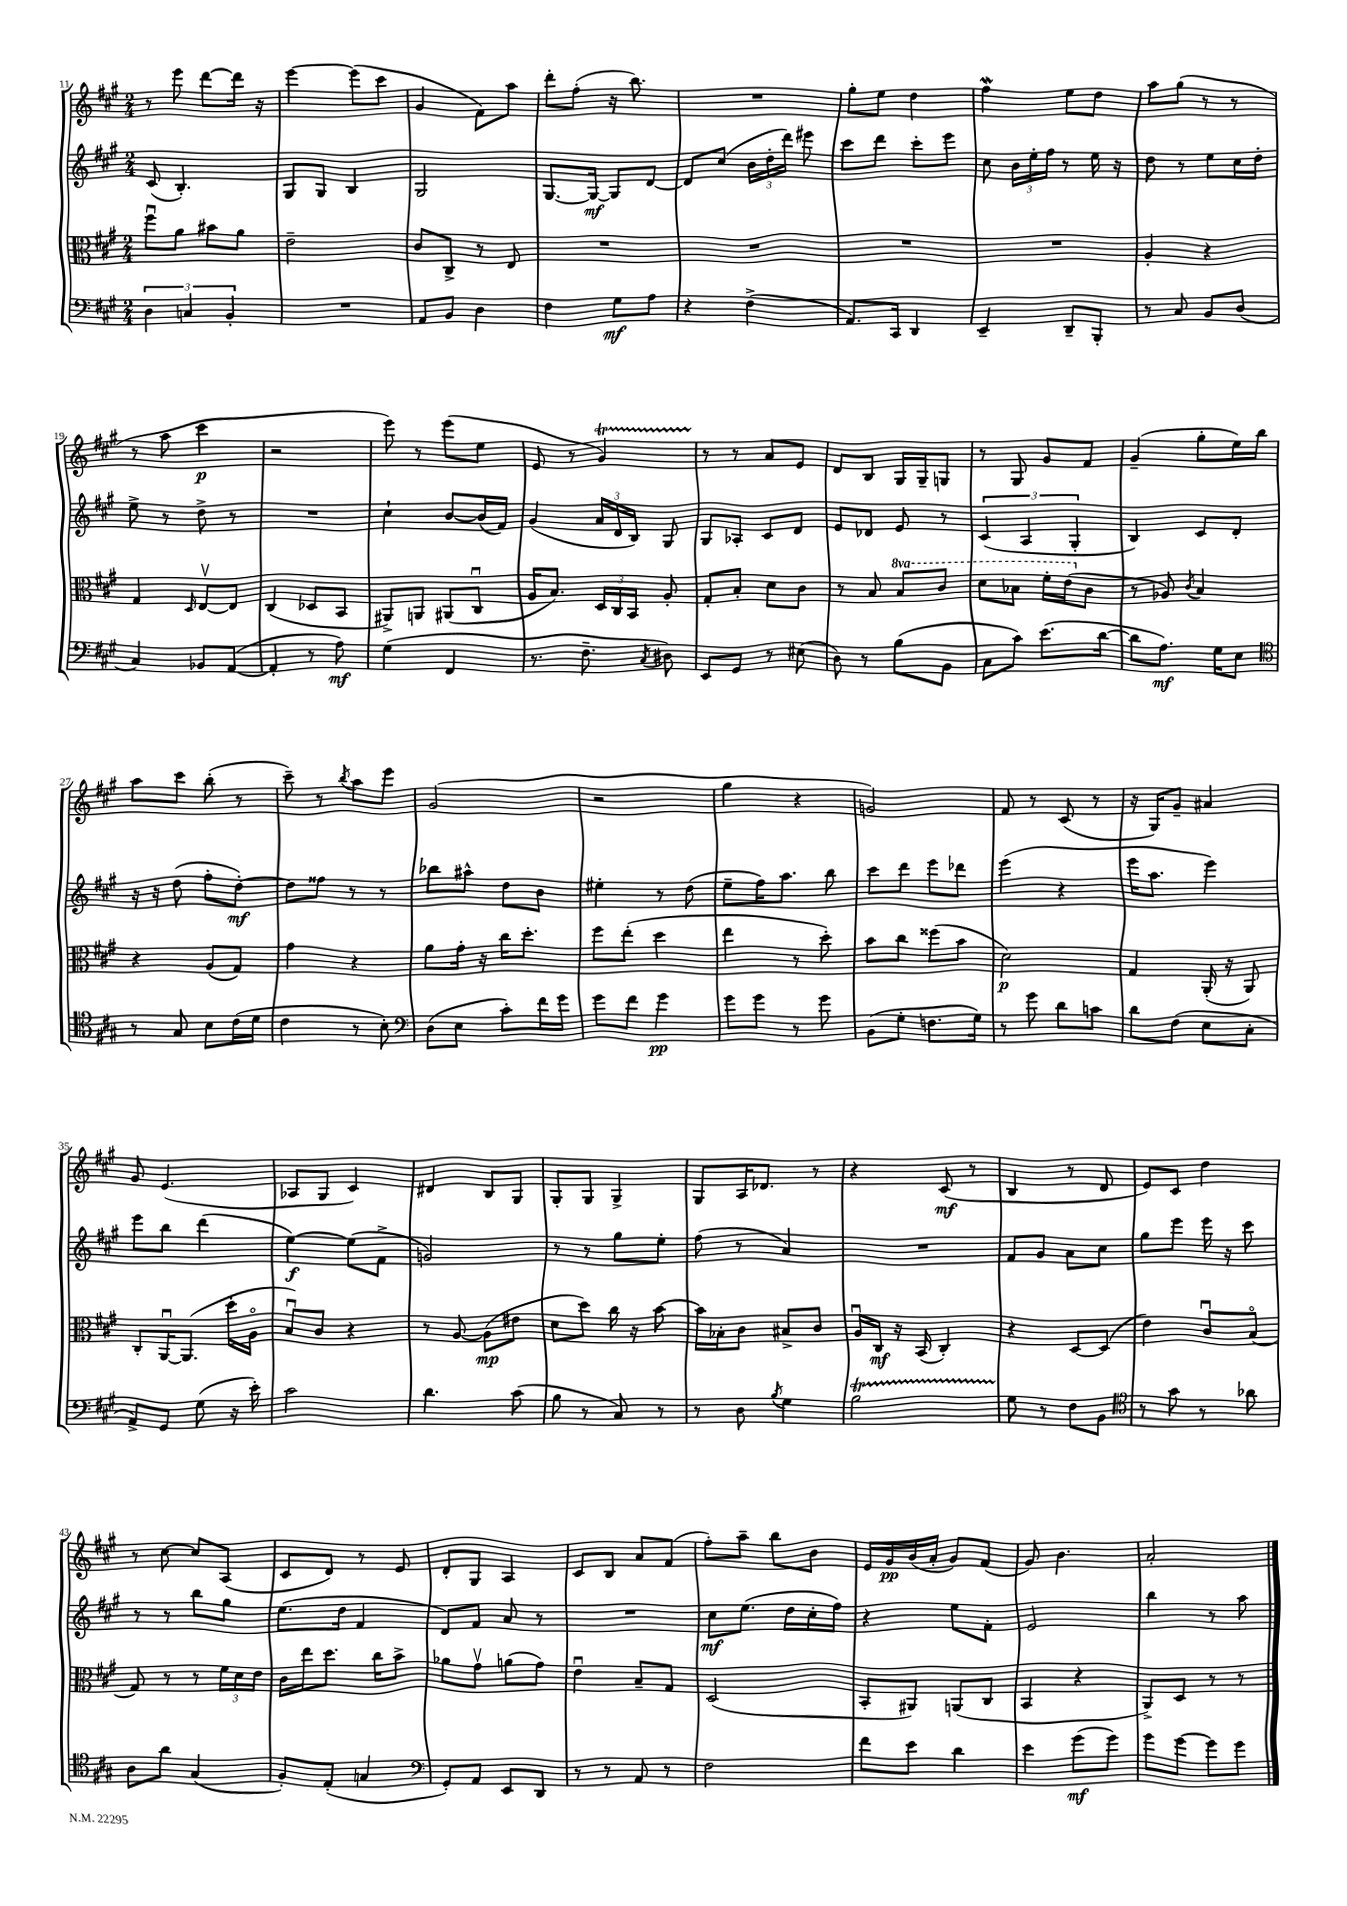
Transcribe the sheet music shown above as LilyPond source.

<<
\new StaffGroup <<
\new Staff = "s0" {
    \clef treble \key a \major \numericTimeSignature \time 2/4
    \autoBeamOff r8 e'''8 d'''8[~ d'''16] r16 |
    e'''4~ e'''8[( cis'''8] |
    gis'4 fis'8[) a''8] |
    d'''8[-. fis''8]-.( r16 b''8.) |
    R2 |
    gis''8[-. e''8] d''4 |
    fis''4\mordent e''8[ d''8] |
    a''8[ gis''8]( r8 r8 |
    r8 a''8 cis'''4\p |
    r2 |
    e'''8) r8 e'''8[( e''8] |
    e'8 r8 gis'4\startTrillSpan) |
    r8\stopTrillSpan r8 a'8[ e'8] |
    d'8[ b8] gis16[ gis16-- g8] |
    r8 gis8 gis'8[ fis'8] |
    gis'4--( gis''8[-. e''16) b''16] |
    a''8[ cis'''8] b''8-.( r8 |
    cis'''8--) r8 \acciaccatura { b''8 } a''8[ e'''8] |
    gis'2( |
    r2 |
    gis''4 r4 |
    g'2) |
    fis'8 r8 cis'8( r8 |
    r16 gis16[) gis'8]-- ais'4 |
    gis'8 e'4.( |
    aes8[ gis8] cis'4) |
    dis'4 b8[ gis8] |
    gis8[-. gis8] gis4-> |
    gis8[ a16 des'8.] r8 |
    r4 cis'8\mf( r8 |
    b4 r8 d'8 |
    e'8[) cis'8] d''4 |
    r8 cis''8~ cis''8[ a8]( |
    cis'8[ d'8]) r8 e'8 |
    d'8[-. gis8] a4 |
    cis'8[ b8] a'8[ fis'8]( |
    fis''8[-.) a''8]-- b''8[ b'8] |
    e'16[ gis'16\pp b'16( a'16]-. gis'8[) fis'8]( |
    gis'8) b'4. |
    a'2-. \bar "|." |
}
\new Staff = "s1" {
    \clef treble \key a \major \numericTimeSignature \time 2/4
    \autoBeamOff cis'8( b4.-.) |
    gis8[ gis8] b4 |
    gis2 |
    gis8.[~ gis16]~\mf gis8[ d'8]~ |
    d'8[ cis''8]( \tuplet 3/2 { b'16[ d''16-. d'''16]) } eis'''8 |
    cis'''8[ d'''8] cis'''8[-. e'''8] |
    cis''8 \tuplet 3/2 { b'16[ e''16-. fis''16] } r8 e''16 r16 |
    d''8 r8 e''8[ cis''16 d''16]-. |
    e''8-> r8 d''8-> r8 |
    R2 |
    cis''4-! b'8[~ b'16( fis'16]) |
    gis'4( \tuplet 3/2 { a'16[ d'16 b16]) } gis8 |
    gis8[ aes8]-. cis'8[ d'8] |
    e'8[ des'8] e'8 r8 |
    \tuplet 3/2 { cis'4( a4 gis4-. } |
    b4) cis'8[ d'8]-. |
    r16 r16 d''8( fis''8[-. d''8]~-.\mf) |
    d''8[ fisis''8] r8 r8 |
    bes''8[ ais''8]-^ d''8[ b'8] |
    eis''4-. r8 d''8( |
    e''8[-- fis''16) a''8.] b''8 |
    cis'''8[ d'''8] e'''8[ des'''8] |
    e'''4( r4 |
    e'''16[ a''8.] e'''4) |
    e'''8[ b''8] d'''4( |
    e''4~\f) e''8[( fis'8]-> |
    g'2) |
    r8 r8 gis''8[ e''8]-. |
    fis''8( r8 a'4) |
    R2 |
    fis'8[ gis'8] a'8[ cis''8] |
    gis''8[ e'''8] e'''16 r16 cis'''8 |
    r8 r8 b''8[ gis''8] |
    e''8.[( d''16] fis'4 |
    d'8[) fis'8] a'8 r8 |
    R2 |
    cis''8[\mf e''8.]( d''16[ cis''16-. fis''16]) |
    r4 e''8[ fis'8]-. |
    e'2 |
    b''4 r8 a''8 \bar "|." |
}
\new Staff = "s2" {
    \clef alto \key a \major \numericTimeSignature \time 2/4 \set Staff.ottavationMarkups = #ottavation-simple-ordinals
    \autoBeamOff fis''8[\downbow a'8] bis'8[ a'8] |
    e'2-- |
    cis'8[ cis8]-> r8 e8 |
    R2 |
    R2 |
    R2 |
    R2 |
    a4-. r4 |
    gis4 \grace { d16 } e8[~\upbow e8] |
    cis4( des8[ b,8] |
    ais,8[->) a,8] ais,8[( cis8]\downbow |
    a16[ b8.]) \tuplet 3/2 { d16[ cis16 b,16] } a8-. |
    gis8[-. b8]-. d'8[ cis'8] |
    r8 b8 \ottava #1 b'8[ cis''8] |
    d''8[ bes'8] fis''16[-. e''16( \ottava #0 cis'8] |
    r8 aes8) \acciaccatura { cis'8 } b4 |
    r4 a8[( gis8]) |
    gis'4 r4 |
    a'8[ gis'16]-. r16 cis''16[ d''8.]-. |
    fis''8[ e''8]-.( d''4 |
    e''4 r8 d''8-.) |
    b'8[ cis''8] fisis''8[( b'8] |
    d'2\p) |
    gis4 a,16-.( r16 a,8) |
    cis8[-. a,16~\downbow a,8.]( d''16[-. a16]\flageolet |
    b8[\downbow) cis'8] r4 |
    r8 a8~ a8[\mp( eis'8] |
    d'8[ d''8]) cis''16 r16 b'8~ |
    b'16[ bes16-. cis'8] bis8[-> cis'8] |
    a16[\downbow cis16]\mf r16 b,16( cis4-.) |
    r4 d8[~ d8]( |
    e'4) cis'8[\downbow b8]\flageolet( |
    gis8) r8 r8 \tuplet 3/2 { fis'16[ d'16 e'16] } |
    cis'16[ e''16 d''8.] cis''16[ b'8]-> |
    aes'8[ gis'8]\upbow a'8[( gis'8]) |
    e'4\downbow b8[-- gis8] |
    d2( |
    b,8[-. ais,8]) a,8[( cis8] |
    b,4 r4 |
    a,8[->) d8] r8 r8 \bar "|." |
}
\new Staff = "s3" {
    \clef bass \key a \major \numericTimeSignature \time 2/4
    \autoBeamOff \tuplet 3/2 { d4 c4 b,4-. } |
    R2 |
    a,8[ b,8] d4 |
    fis4 gis8[\mf a8] |
    r4 fis4->( |
    a,8.[) cis,16] d,4 |
    e,4-- d,8[-- b,,8]-. |
    r8 cis8 b,8[ d8]( |
    cis4) bes,8[ a,8]~( |
    a,4-. r8 a8\mf) |
    gis4( fis,4 |
    r8. fis8.-- \acciaccatura { cis8 } dis8) |
    e,8[ gis,8] r8 eis8( |
    d8) r8 b8[( b,8] |
    cis8[ cis'8]) e'8.[( d'16]~ |
    d'8[ a8.]\mf) gis16[ e8] |
    \clef tenor r8 gis8 b8[ cis'16( d'16] |
    cis'4 r8 b8-.) |
    \clef bass d8[( e8] cis'8[-.) fis'16 gis'16] |
    gis'8[ fis'8] gis'4\pp |
    gis'8[ gis'8] r8 gis'8 |
    b,8[( gis8]-. f8.[ gis16]) |
    r8 gis'8 d'8[ c'8] |
    d'8[ fis8]( e8[ cis8]-. |
    a,8[->) gis,8] gis8( r16 e'16-.) |
    cis'2 |
    d'4. cis'8( |
    b8 r8 cis8) r8 |
    r8 d8 \acciaccatura { b8 } gis4 |
    b2\startTrillSpan |
    gis8\stopTrillSpan r8 fis8[ b,8] |
    \clef tenor r8 gis'8 r8 aes'8 |
    a8[ a'8] gis4( |
    fis8[-.) e8]-.( g4 |
    \clef bass gis,8[-.) a,8] e,8[ d,8] |
    r8 r8 a,8 r8 |
    fis2 |
    fis'8[ e'8] d'4 |
    e'4 gis'8[\mf( gis'8]) |
    gis'8[ gis'8]~ gis'8[ gis'8] \bar "|." |
}
>>
>>
\layout { \context { \Score currentBarNumber = #11 } }
